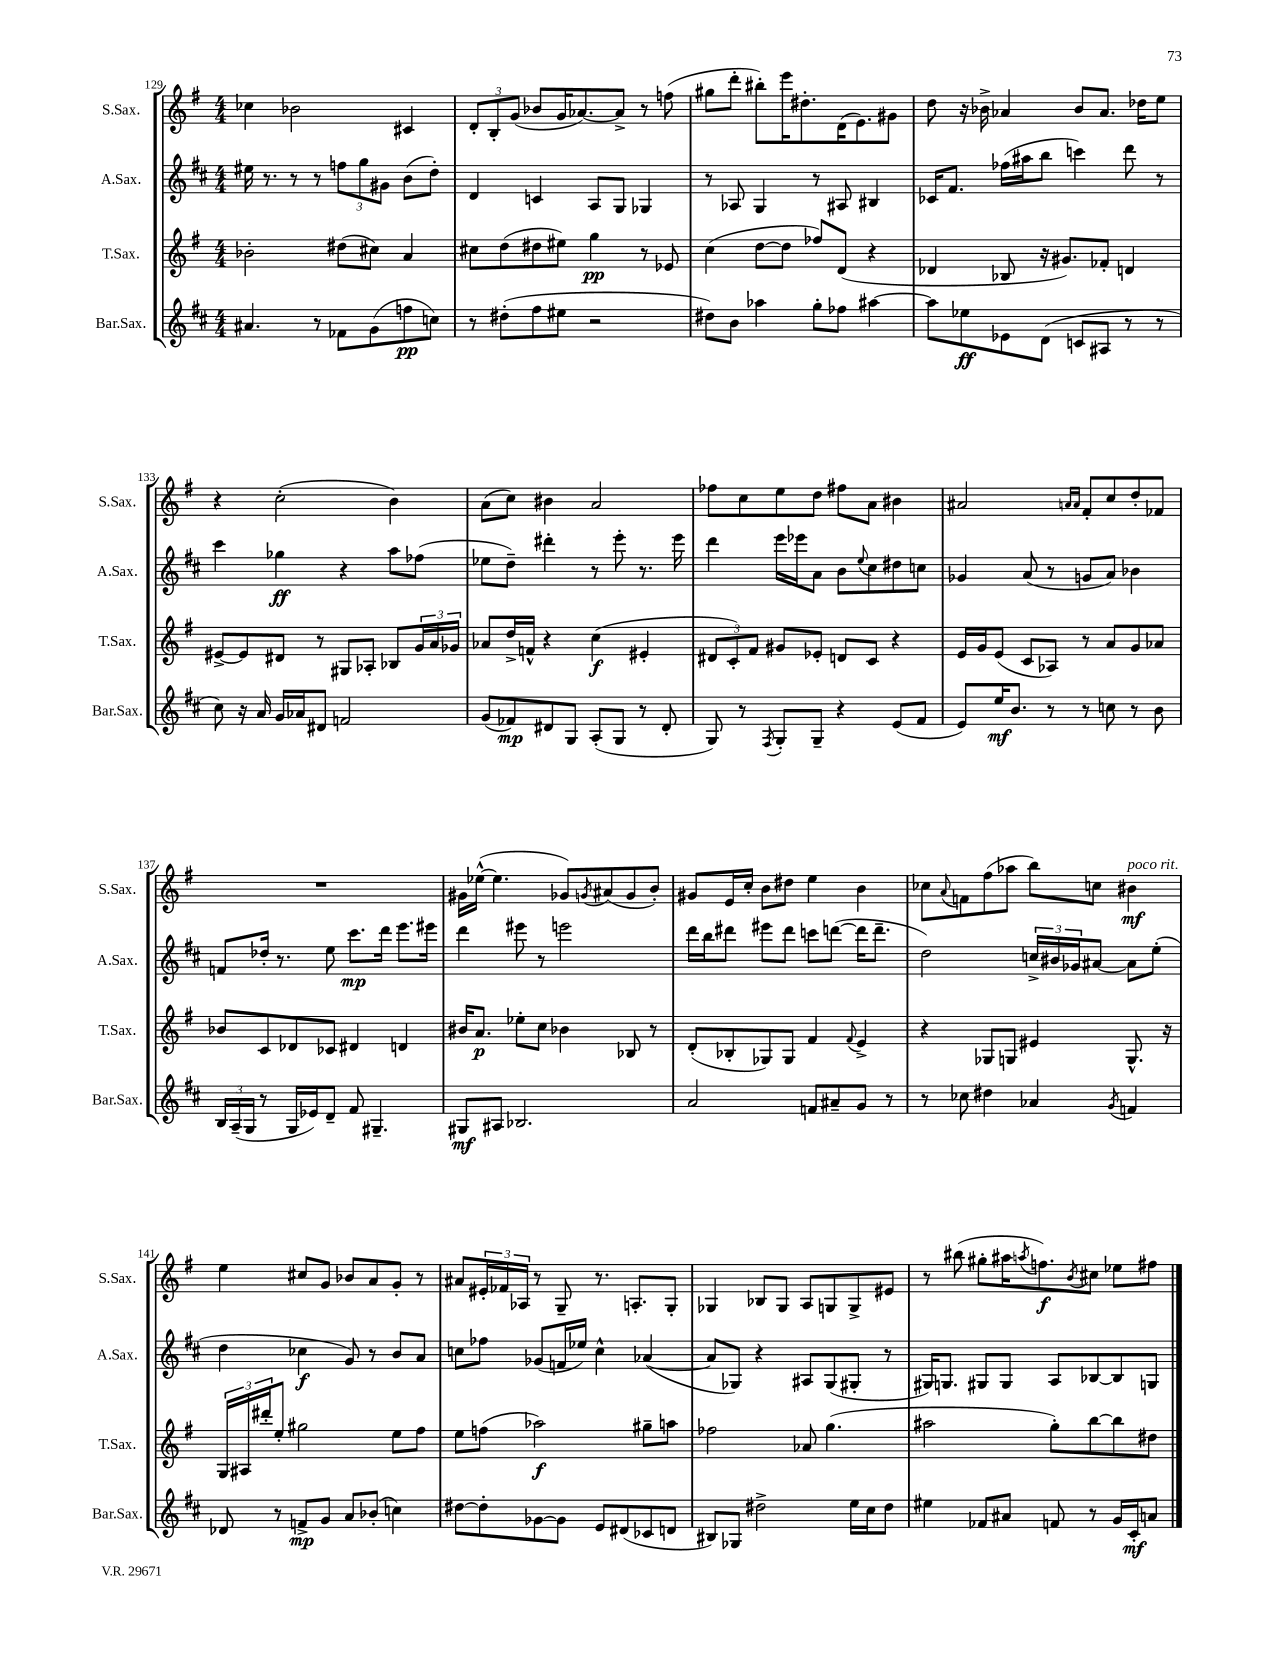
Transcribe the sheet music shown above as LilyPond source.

<<
\new StaffGroup <<
\new Staff = "s0" \with { instrumentName = "S.Sax." shortInstrumentName = "S.Sax." } {
    \clef treble \key g \major \numericTimeSignature \time 4/4
    ces''4 bes'2 cis'4 |
    \tuplet 3/2 { d'8-. b8-. g'8( } bes'8 g'16 aes'8.~) aes'8-> r8 f''8( |
    gis''8 d'''8-. bis''8-.) e'''16 dis''8.-. d'16( e'8.) gis'8 |
    d''8 r16 bes'16-> aes'4 bes'8 aes'8. des''16 e''8 |
    r4 c''2-.( b'4) |
    a'8( c''8) bis'4 a'2 |
    fes''8 c''8 e''8 d''8 fis''8 a'8 bis'4 |
    ais'2 \grace { a'16 a'16 } fis'8-. c''8 d''8-. fes'8 |
    R1 |
    gis'16 ees''16~-^( ees''4. ges'8) \acciaccatura { g'8 } ais'8( g'8 b'8-.) |
    gis'8 e'16 c''16-. b'8 dis''8 e''4 b'4 |
    ces''8 \appoggiatura { a'8 } f'8 fis''8( aes''8 b''8) c''8 bis'4\mf^\markup { \italic "poco rit." } |
    e''4 cis''8 g'8 bes'8 a'8 g'8-. r8 |
    ais'8 \tuplet 3/2 { eis'16-. fes'16 aes16 } r8 g8-- r8. a8.-. g8-. |
    ges4 bes8 ges8 a8 g8 g8-> eis'8 |
    r8 bis''8( gis''8-. ais''16 \acciaccatura { a''8 } f''8.\f) \acciaccatura { b'8 } cis''8 ees''8 fis''8 \bar "|." |
}
\new Staff = "s1" \with { instrumentName = "A.Sax." shortInstrumentName = "A.Sax." } {
    \clef treble \key d \major \numericTimeSignature \time 4/4
    eis''16 r8. r8 r8 \tuplet 3/2 { f''8 g''8 gis'8 } b'8( d''8-.) |
    d'4 c'4 a8 g8 ges4 |
    r8 aes8 g4 r8 ais8 bis4 |
    ces'16 fis'8. fes''16( ais''16 b''8 c'''4) d'''8 r8 |
    cis'''4 ges''4\ff r4 a''8 fes''8( |
    ees''8 d''8--) dis'''4-. r8 e'''8-. r8. e'''16 |
    d'''4 e'''16 ees'''16 a'8 b'8 \appoggiatura { e''8 } cis''8 dis''8 c''8 |
    ges'4 a'8( r8 g'8 a'8) bes'4 |
    f'8 des''16-. r8. e''8 cis'''8.\mp d'''16 e'''8. eis'''16 |
    d'''4 eis'''8 r8 e'''2 |
    d'''16 b''16 dis'''8 eis'''8 dis'''8 c'''8 d'''8~( d'''16 d'''8.-- |
    d''2) \tuplet 3/2 { c''16-> bis'16 ges'16 } ais'8~ ais'8 e''8-.( |
    d''4 ces''4\f g'8) r8 b'8 a'8 |
    c''8 fes''8 ges'8( f'16 ees''16) c''4-^ aes'4~( |
    aes'8 ges8) r4 ais8 ges8( gis8-. r8 |
    gis16) g8. gis8 gis8 a8 bes8~ bes8 g8 \bar "|." |
}
\new Staff = "s2" \with { instrumentName = "T.Sax." shortInstrumentName = "T.Sax." } {
    \clef treble \key g \major \numericTimeSignature \time 4/4
    bes'2-. dis''8( cis''8) a'4 |
    cis''8 d''8( dis''8 eis''8) g''4\pp r8 ees'8 |
    c''4( d''8~ d''8 fes''8) d'8( r4 |
    des'4 bes8 r16 gis'8.) fes'8-. d'4 |
    eis'8~-> eis'8 dis'8 r8 gis8 aes8-. bes8 \tuplet 3/2 { g'16 a'16 ges'16 } |
    aes'8 d''16-> f'16-^ r4 c''4\f( eis'4-. |
    \tuplet 3/2 { dis'8 c'8-.) fis'8 } gis'8 ees'8-. d'8 c'8 r4 |
    e'16 g'16 e'8( c'8 aes8) r8 a'8 g'8 aes'8 |
    bes'8 c'8 des'8 ces'8 dis'4 d'4 |
    bis'16 a'8.\p ees''8-. c''8 bes'4 bes8 r8 |
    d'8-.( bes8-. ges8) ges8 fis'4 \appoggiatura { fis'8 } e'4-> |
    r4 ges8 g8 eis'4 g8.-^ r16 |
    \tuplet 3/2 { g16 ais16 dis'''16-. } e''8-. gis''2 e''8 fis''8 |
    e''8 f''8( aes''2\f) gis''8-- a''8 |
    fes''2 aes'8 g''4.( |
    ais''2 g''8-.) b''8~ b''8 dis''8 \bar "|." |
}
\new Staff = "s3" \with { instrumentName = "Bar.Sax." shortInstrumentName = "Bar.Sax." } {
    \clef treble \key d \major \numericTimeSignature \time 4/4
    ais'4. r8 fes'8 g'8( f''8\pp c''8) |
    r8 dis''8-.( fis''8 eis''8 r2 |
    dis''8) b'8 aes''4 g''8-. fes''8 ais''4~ |
    ais''8 ees''8\ff ees'8 d'8( c'8 ais8 r8 r8 |
    cis''8) r16 a'16 g'16 aes'16 dis'8 f'2 |
    g'8( fes'8\mp) dis'8 g8 a8-.( g8 r8 dis'8-. |
    g8) r8 \acciaccatura { fis8 } g8-. g8-- r4 e'8( fis'8 |
    e'8) e''16\mf b'8. r8 r8 c''8 r8 b'8 |
    \tuplet 3/2 { b16 a16--( g16 } r8 g16 ees'16) d'8-- fis'8 gis4.-- |
    gis8\mf ais8 bes2. |
    a'2 f'8 ais'8-- g'8 r8 |
    r8 ces''8 dis''4 aes'4 \acciaccatura { g'8 } f'4 |
    des'8 r8 f'8->\mp g'8 a'8 bes'8-.( c''4) |
    dis''8~ dis''8-. ges'8~ ges'8 e'8 dis'8( ces'8 d'8 |
    bis8) ges8 dis''2-> e''16 cis''16 dis''8 |
    eis''4 fes'8 ais'8 f'8 r8 g'16 cis'16-.\mf a'8 \bar "|." |
}
>>
>>
\layout { \context { \Score currentBarNumber = #129 } }
